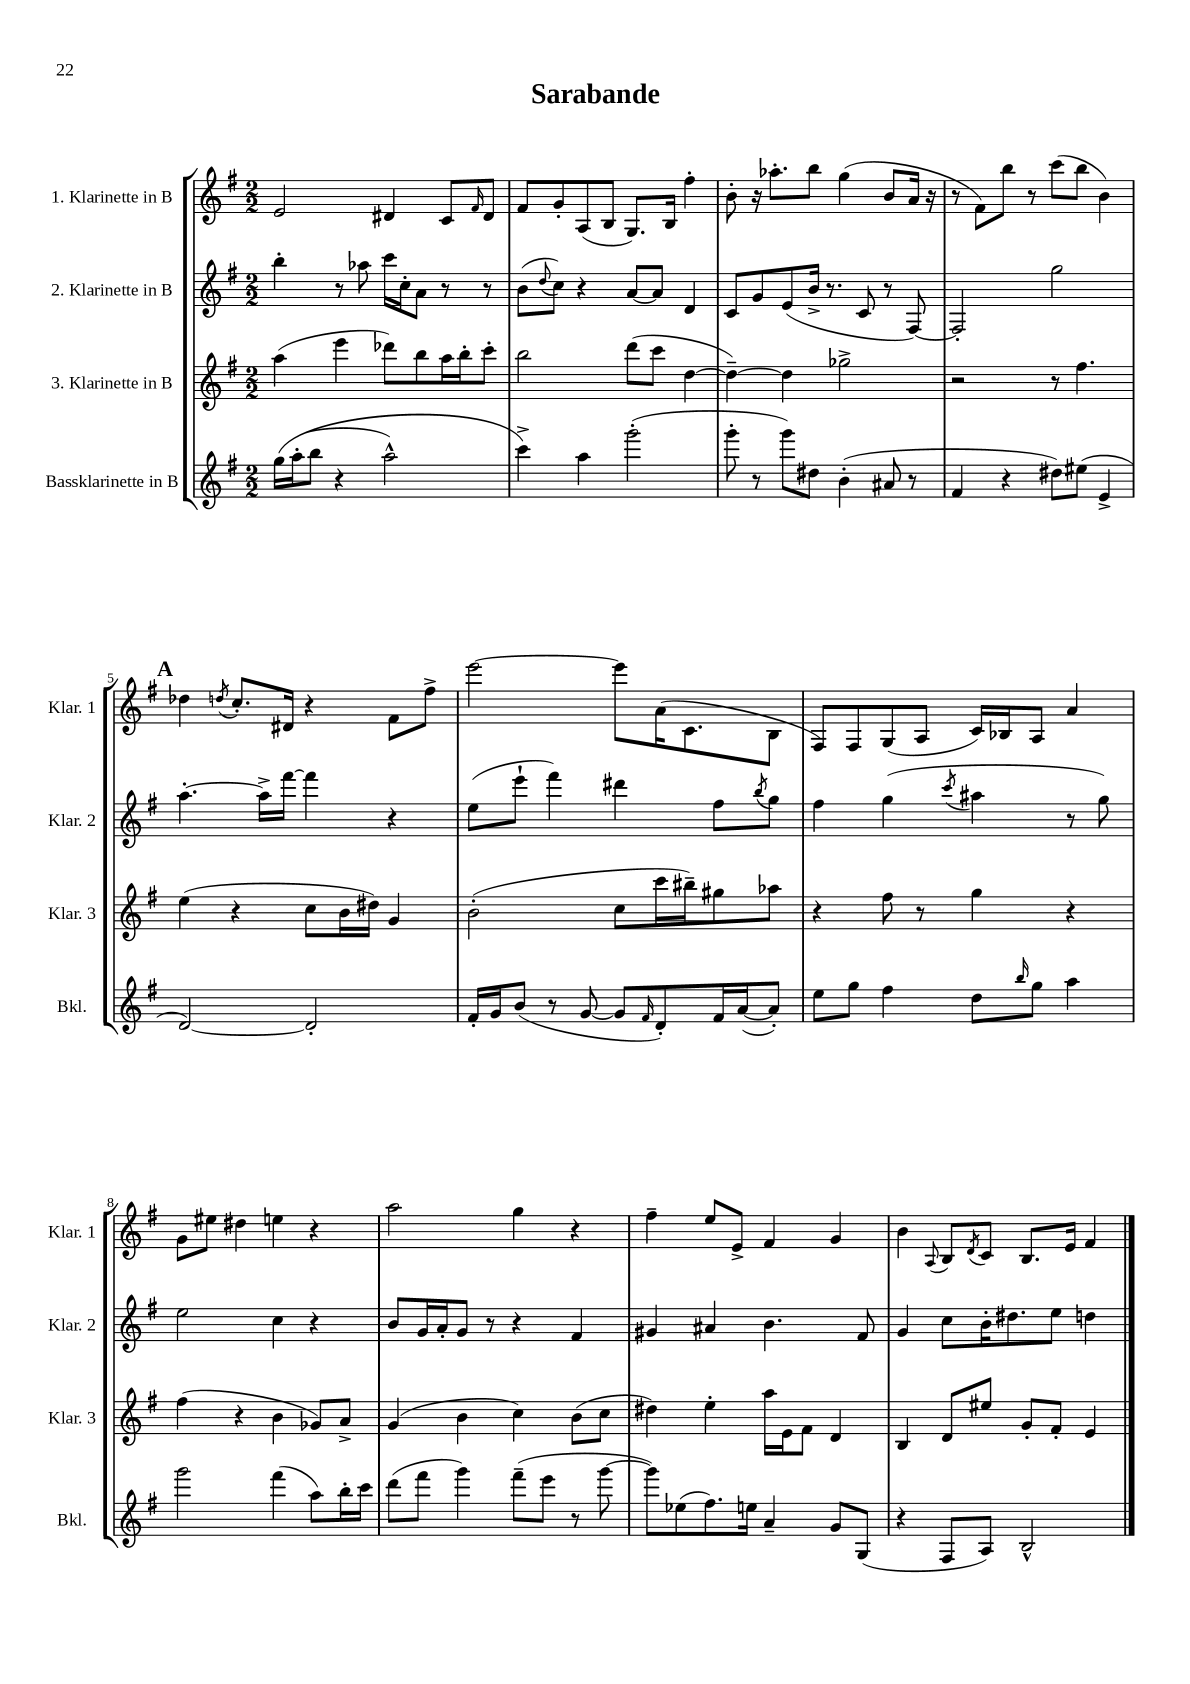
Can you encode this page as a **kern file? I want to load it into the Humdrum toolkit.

**kern	**kern	**kern	**kern
*staff4	*staff3	*staff2	*staff1
*clefG2	*clefG2	*clefG2	*clefG2
*k[f#]	*k[f#]	*k[f#]	*k[f#]
*M2/2	*M2/2	*M2/2	*M2/2
&(16gg	(4aa	4bb'	2e
(16aa'	.	.	.
8bb	.	.	.
4r	4eee	8r	.
.	.	8aa-	.
2aa^^)	8ddd-)	16ccc	4d#
.	.	16cc'	.
.	8bb	8a	.
.	16aa	8r	8c
.	16bb'	.	.
.	.	.	16qqf#
.	8ccc'	8r	8d#
=	=	=	=
4ccc^&)	2bb	(8b	8f#
.	.	8qqdd	.
.	.	8cc)	8g'
4aa	.	4r	(8A
.	.	.	8B
(2ggg'	(8ddd	[8a	8.G)
.	8ccc	8a]	.
.	.	.	16B
.	[4dd	4d	4ff#'
=	=	=	=
8ggg'	4dd~_)	8c	8b'
8r	.	8g	16r
.	.	.	8.aa-'
8ggg)	4dd]	(8e	.
8dd#	.	16b^	8bb
.	.	8.r	.
(4b'	2gg-^	.	(4gg
.	.	8c	.
8a#	.	8r	8b
8r	.	[8F#)	16a
.	.	.	16r
=	=	=	=
4f#	2r	2F#']	8r
.	.	.	8f#)
4r	.	.	8bb
.	.	.	8r
8dd#)	8r	2gg	(8ccc
(8ee#	4.ff#	.	8bb
4e^	.	.	4b)
=	=	=	=
[2d)	(4ee	[4.aa'	4dd-
.	.	.	8qdd
.	4r	.	8.cc'
.	.	16aa^]	.
.	.	[16fff#	16d#
2d']	8cc	4fff#]	4r
.	16b	.	.
.	16dd#)	.	.
.	4g	4r	8f#
.	.	.	8ff#^
=	=	=	=
16f#'	(2b'	(8ee	[2eee
16g	.	.	.
(8b	.	8eee`	.
8r	.	4fff#)	.
[8g	.	.	.
8g]	8cc	4ddd#	8eee]
16qqf#	.	.	.
8d')	16ccc	.	(16a
.	16bb#~)	.	8.c
16f#	8gg#	8ff#	.
([16a	.	.	.
.	.	8qbb	.
8a'])	8aa-	8gg	8B
=	=	=	=
8ee	4r	4ff#	8F#)
8gg	.	.	8F#
4ff#	8ff#	(4gg	(8G
.	8r	.	8A
.	.	8qccc	.
8dd	4gg	4aa#	16c)
.	.	.	16B-
16qqbb	.	.	.
8gg	.	.	8A
4aa	4r	8r	4a
.	.	8gg)	.
=	=	=	=
2ggg	(4ff#	2ee	8g
.	.	.	8ee#
.	4r	.	4dd#
(4fff#	4b	4cc	4ee
8aa)	8g-)	4r	4r
16bb'	8a^	.	.
16ccc	.	.	.
=	=	=	=
(8ddd	(4g	8b	2aa
8fff#	.	16g	.
.	.	16a'	.
4ggg)	4b	8g	.
.	.	8r	.
(8fff#~	4cc)	4r	4gg
8eee	.	.	.
8r	(8b	4f#	4r
[8ggg	8cc	.	.
=	=	=	=
8ggg])	4dd#)	4g#	4ff#~
(8ee-	.	.	.
8.ff#)	4ee'	4a#	8ee
.	.	.	8e^
16ee	.	.	.
4a~	16aa	4.b	4f#
.	16e	.	.
.	8f#	.	.
8g	4d	.	4g
(8G	.	8f#	.
=	=	=	=
4r	4B	4g	4b
.	.	.	8qqA
8F#	8d	8cc	8B
.	.	.	8qd
8A)	8ee#	16b'	8c
.	.	8.dd#	.
2B^^	8g'	.	8.B
.	8f#'	8ee	.
.	.	.	16e
.	4e	4dd	4f#
==	==	==	==
*-	*-	*-	*-
